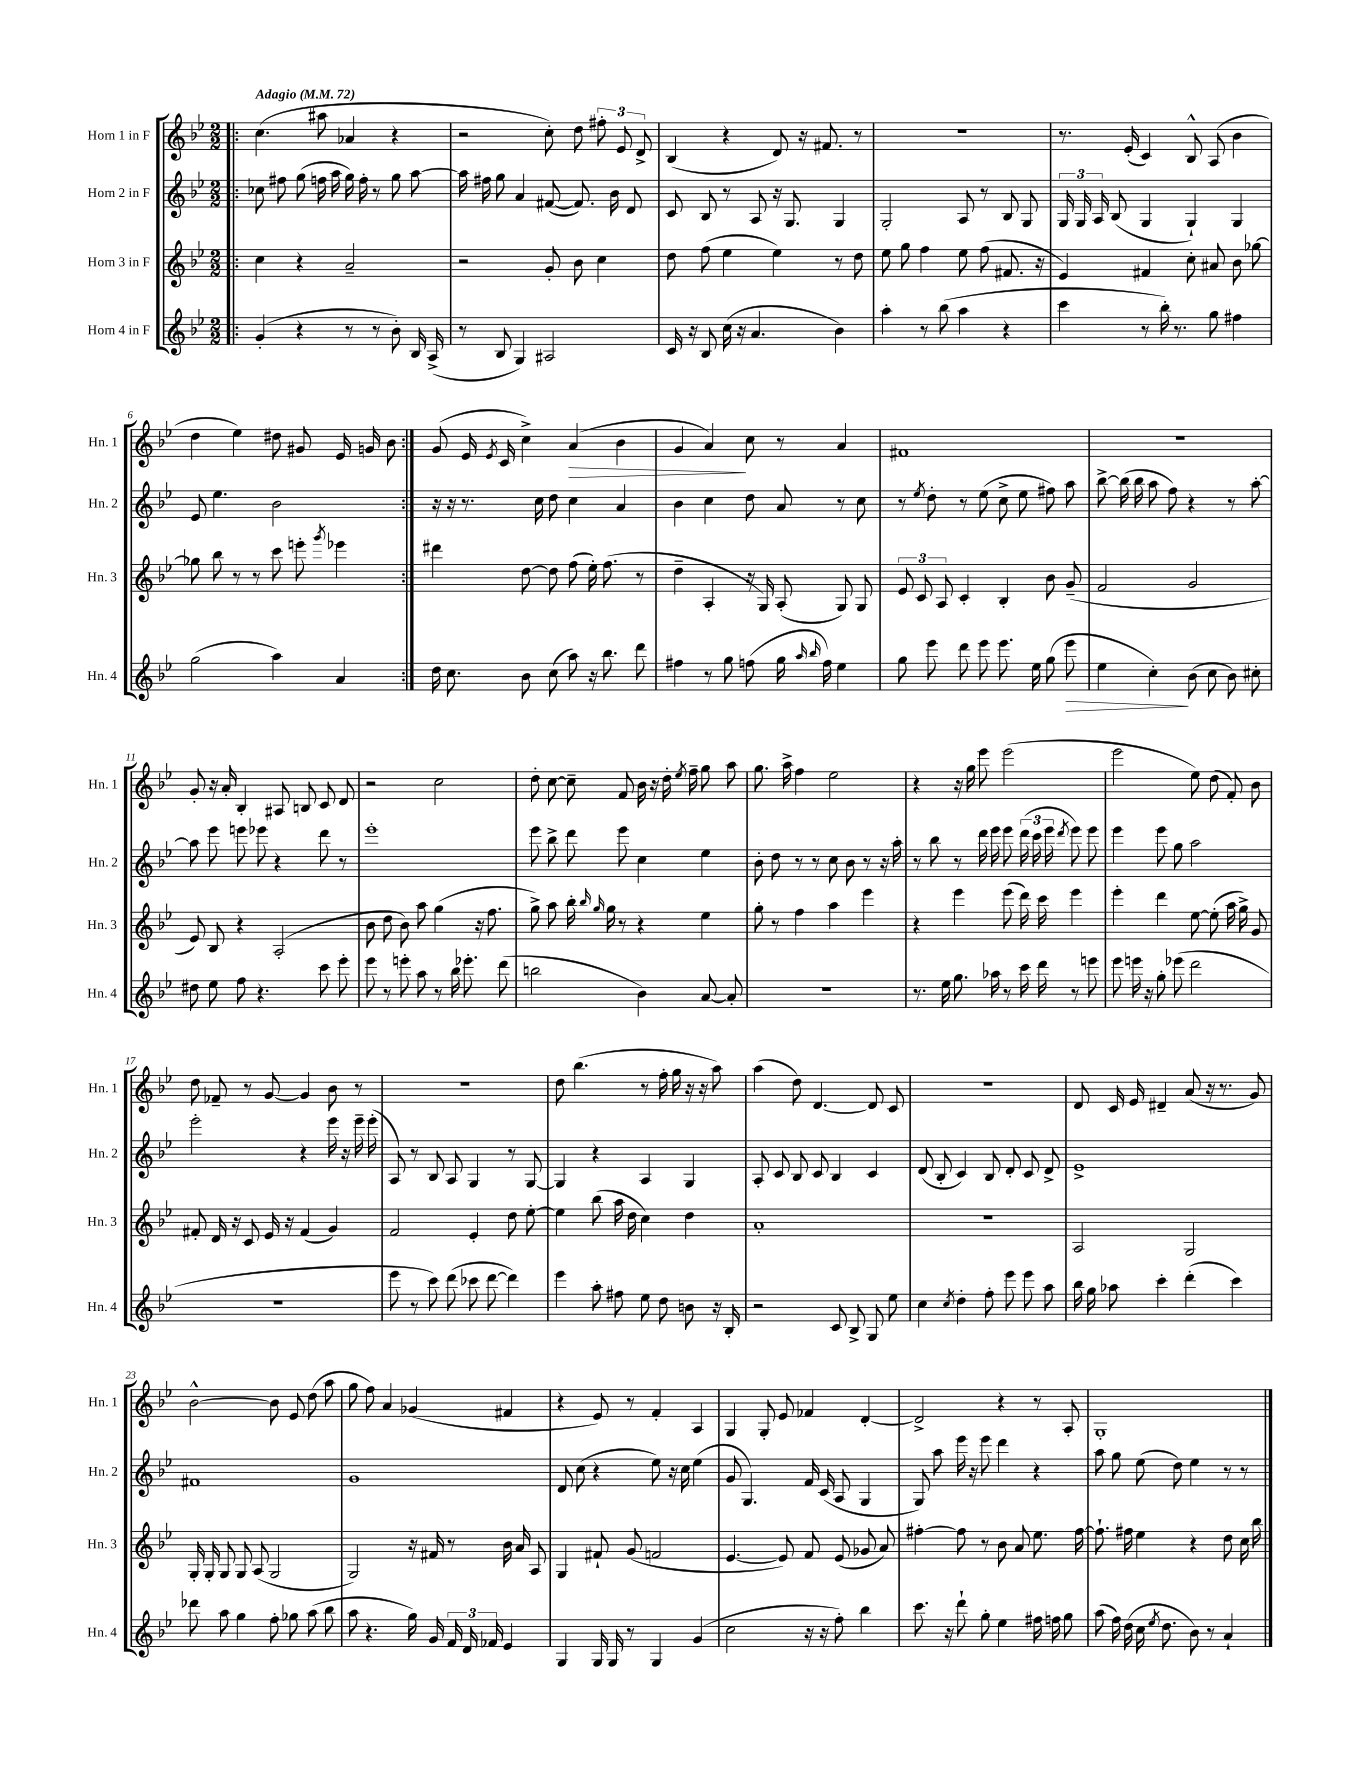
<<
\new StaffGroup <<
\new Staff = "s0" \with { instrumentName = "Horn 1 in F" shortInstrumentName = "Hn. 1" } {
    \clef treble \key bes \major \numericTimeSignature \time 2/2 \tempo "Adagio" 4 = 72
    \autoBeamOff \repeat volta 2 { \bar ".|:" c''4.( ais''8 aes'4 r4 |
    r2 c''8-.) d''8 \tuplet 3/2 { fis''8-. ees'8 d'8-> } |
    bes4( r4 d'8) r16 fis'8. r8 |
    r1 |
    r8. ees'16-.( c'4) bes8-^ a8( bes'4 |
    d''4 ees''4) dis''8 gis'8 ees'16 g'16 bes'8 | }
    g'8( ees'16 \acciaccatura { ees'8 } c'16 c''4->) a'4\>( bes'4 |
    g'4 a'4\!) c''8 r8 a'4 |
    fis'1 |
    r1 |
    g'8-. r16 a'16-. bes4-. ais8 b8 c'8 d'8 |
    r2 c''2 |
    d''8-. c''8~ c''8-- f'8 bes'16 r16 d''16-. \acciaccatura { ees''8 } f''16-- g''8 a''8 |
    g''8. a''16-> f''4 ees''2 |
    r4 r16 g''16 ees'''8 ees'''2( |
    ees'''2 ees''8) d''8( f'8-.) bes'8 |
    d''8 fes'8-- r8 g'8~ g'4 bes'8 r8 |
    R1 |
    d''8 bes''4.( r8 f''16-. g''16 r16 r16 a''8) |
    a''4( d''8) d'4.~ d'8 c'8 |
    r1 |
    d'8 c'16 ees'16 dis'4-- a'8( r16 r8. g'8) |
    bes'2~-^ bes'8 ees'8 d''8( a''8 |
    g''8 f''8) a'4 ges'4( fis'4 |
    r4 ees'8) r8 f'4-. a4 |
    g4 g8-. ees'8 fes'4 d'4~-. |
    d'2-> r4 r8 a8-. |
    g1-. \bar "|." |
}
\new Staff = "s1" \with { instrumentName = "Horn 2 in F" shortInstrumentName = "Hn. 2" } {
    \clef treble \key bes \major \numericTimeSignature \time 2/2
    \autoBeamOff \repeat volta 2 { \bar ".|:" ces''8 fis''8 g''8( f''16 a''16 g''16) f''16-. r8 g''8 a''8~ |
    a''16 fis''16 g''8 a'4 fis'8~( fis'8.) bes'16 d'8 |
    c'8 bes8 r8 a8 r16 g8. g4 |
    g2-. a8 r8 bes8 g8 |
    \tuplet 3/2 { g16 g16 a16 } bes8( g4 g4-!) g4 |
    ees'8 ees''4. bes'2 | }
    r16 r16 r8. c''16 d''8 c''4 a'4 |
    bes'4 c''4 d''8 a'8 r8 c''8 |
    r8 \acciaccatura { ees''8 } d''8-. r8 ees''8( c''8-> ees''8 fis''8) a''8 |
    bes''8~-> bes''16( bes''16 a''8 f''8) r4 r8 a''8~-. |
    a''8 ees'''8 e'''8 ees'''8 r4 d'''8 r8 |
    ees'''1-. |
    ees'''8 bes''8-> d'''8 ees'''8 c''4 ees''4 |
    bes'8-. d''8 r8 r8 c''8 bes'8 r8 r16 a''16-. |
    r8 bes''8 r8 d'''16 ees'''16 ees'''8 \tuplet 3/2 { d'''16( c'''16 ees'''16 } \acciaccatura { d'''8 } ees'''8) ees'''8 |
    ees'''4 ees'''8 g''8 a''2 |
    ees'''2-. r4 ees'''16 r16 ees'''16-- ees'''16-.( |
    a8) r8 bes8 a8 g4 r8 g8~ |
    g4 r4 a4 g4 |
    a8-. c'8 bes8 c'8 bes4 c'4 |
    d'8( bes8-. c'4) bes8 d'8-. c'8 d'8-> |
    ees'1-> |
    fis'1 |
    g'1 |
    d'8 c''8( r4 ees''8) r16 c''16 ees''4( |
    g'8 g4.) f'16 c'16( a8 g4 |
    g8) a''8 ees'''16 r16 ees'''8 d'''4 r4 |
    a''8 g''8 ees''8( d''8) ees''4 r8 r8 \bar "|." |
}
\new Staff = "s2" \with { instrumentName = "Horn 3 in F" shortInstrumentName = "Hn. 3" } {
    \clef treble \key bes \major \numericTimeSignature \time 2/2
    \autoBeamOff \repeat volta 2 { \bar ".|:" c''4 r4 a'2-- |
    r2 g'8-. bes'8 c''4 |
    d''8 f''8( ees''4 ees''4) r8 d''8 |
    ees''8 g''8 f''4 ees''8 f''8( fis'8. r16 |
    ees'4) fis'4 c''8-. ais'8 bes'8 ges''8~ |
    ges''8 bes''8 r8 r8 c'''8 e'''8-. \acciaccatura { g'''8 } ees'''4 | }
    dis'''4 d''8~ d''8 f''8( ees''16-.) f''8.( r8 |
    d''4-- a4-. r16 g16) a8-.( g8) g8 |
    \tuplet 3/2 { ees'8 c'8 a8 } c'4-. bes4-. bes'8 g'8--( |
    f'2 g'2 |
    ees'8) bes8 r4 a2-.( |
    bes'8 d''8 bes'8) a''8 g''4( r16 f''8. |
    g''8->) a''8 bes''16-. \grace { bes''16 g''16 } g''16 r8 r4 ees''4 |
    g''8-. r8 f''4 a''4 ees'''4 |
    r4 ees'''4 ees'''8( d'''16) c'''16 ees'''4 |
    ees'''4-. d'''4 ees''8~ ees''8-.( a''16 g''16->) g'8 |
    fis'8-. d'16 r16 c'8 ees'16 r16 fis'4( g'4) |
    f'2 ees'4-. d''8 ees''8~-. |
    ees''4 bes''8( a''16 d''16 c''4) d''4 |
    a'1-. |
    R1 |
    a2 g2 |
    g16-. g16-. g8 g8 a8( g2 |
    g2) r16 fis'16 r8 bes'16 a'16 a8 |
    g4 fis'8-! g'8( f'2 |
    ees'4.~ ees'8) f'8 ees'8( ges'8 a'8) |
    fis''4~-. fis''8 r8 bes'8 a'8 ees''8. fis''16~ |
    fis''8.-! fis''16 ees''4 r4 d''8 c''16 bes''16 \bar "|." |
}
\new Staff = "s3" \with { instrumentName = "Horn 4 in F" shortInstrumentName = "Hn. 4" } {
    \clef treble \key bes \major \numericTimeSignature \time 2/2
    \autoBeamOff \repeat volta 2 { \bar ".|:" g'4-.( r4 r8 r8 bes'8-.) bes16 a16->( |
    r8 bes8 g4) ais2 |
    c'16 r16 bes8 c''16( r16 a'4. bes'4) |
    a''4-. r8 bes''8( a''4 r4 |
    c'''4 r8 bes''16-.) r8. g''8 fis''4 |
    g''2( a''4) a'4 | }
    d''16 c''8. bes'8 c''8( a''8) r16 bes''8. d'''8 |
    fis''4 r8 g''8 f''8( g''16 \grace { a''16 bes''16 } f''16) ees''4 |
    g''8 ees'''8 d'''8 ees'''8 ees'''8. ees''16 g''8( ees'''8\> |
    ees''4 c''4-.\!) bes'8( c''8 bes'8) cis''8-. |
    dis''8 ees''8 f''8 r4. c'''8 ees'''8-. |
    ees'''8 r8 e'''8-. a''8 r8 bes''16 ees'''8.-. d'''8( |
    b''2 bes'4) a'8~ a'8-. |
    R1 |
    r8. ees''16 g''8. aes''16 r8 c'''16 d'''16 r8 e'''8 |
    ees'''8 e'''16 r16 g''8-. ees'''8( d'''2 |
    R1 |
    ees'''8 r8 c'''8) d'''8( ces'''8 d'''8~ d'''4) |
    ees'''4 a''8-. fis''8 ees''8 d''8 b'8 r16 bes16-. |
    r2 c'8 bes8-> g8 ees''8 |
    c''4 \acciaccatura { c''8 } d''4-. f''8-. ees'''8 ees'''8 a''8 |
    bes''16 g''16 aes''8 c'''4-. d'''4-.( c'''4) |
    des'''8 a''8 g''4 f''8-. ges''8 a''8( bes''8 |
    a''8 r4. g''16) g'16 \tuplet 3/2 { f'16 d'16 fes'16 } ees'4 |
    g4 g16 g16 r8 g4 g'4( |
    c''2 r16 r16 f''8-.) bes''4 |
    c'''8. r16 d'''8-! g''8-. ees''4 fis''16 f''16 g''8 |
    a''8( f''16) d''16( c''16 \acciaccatura { ees''8 } d''8. bes'8) r8 a'4-! \bar "|." |
}
>>
>>
